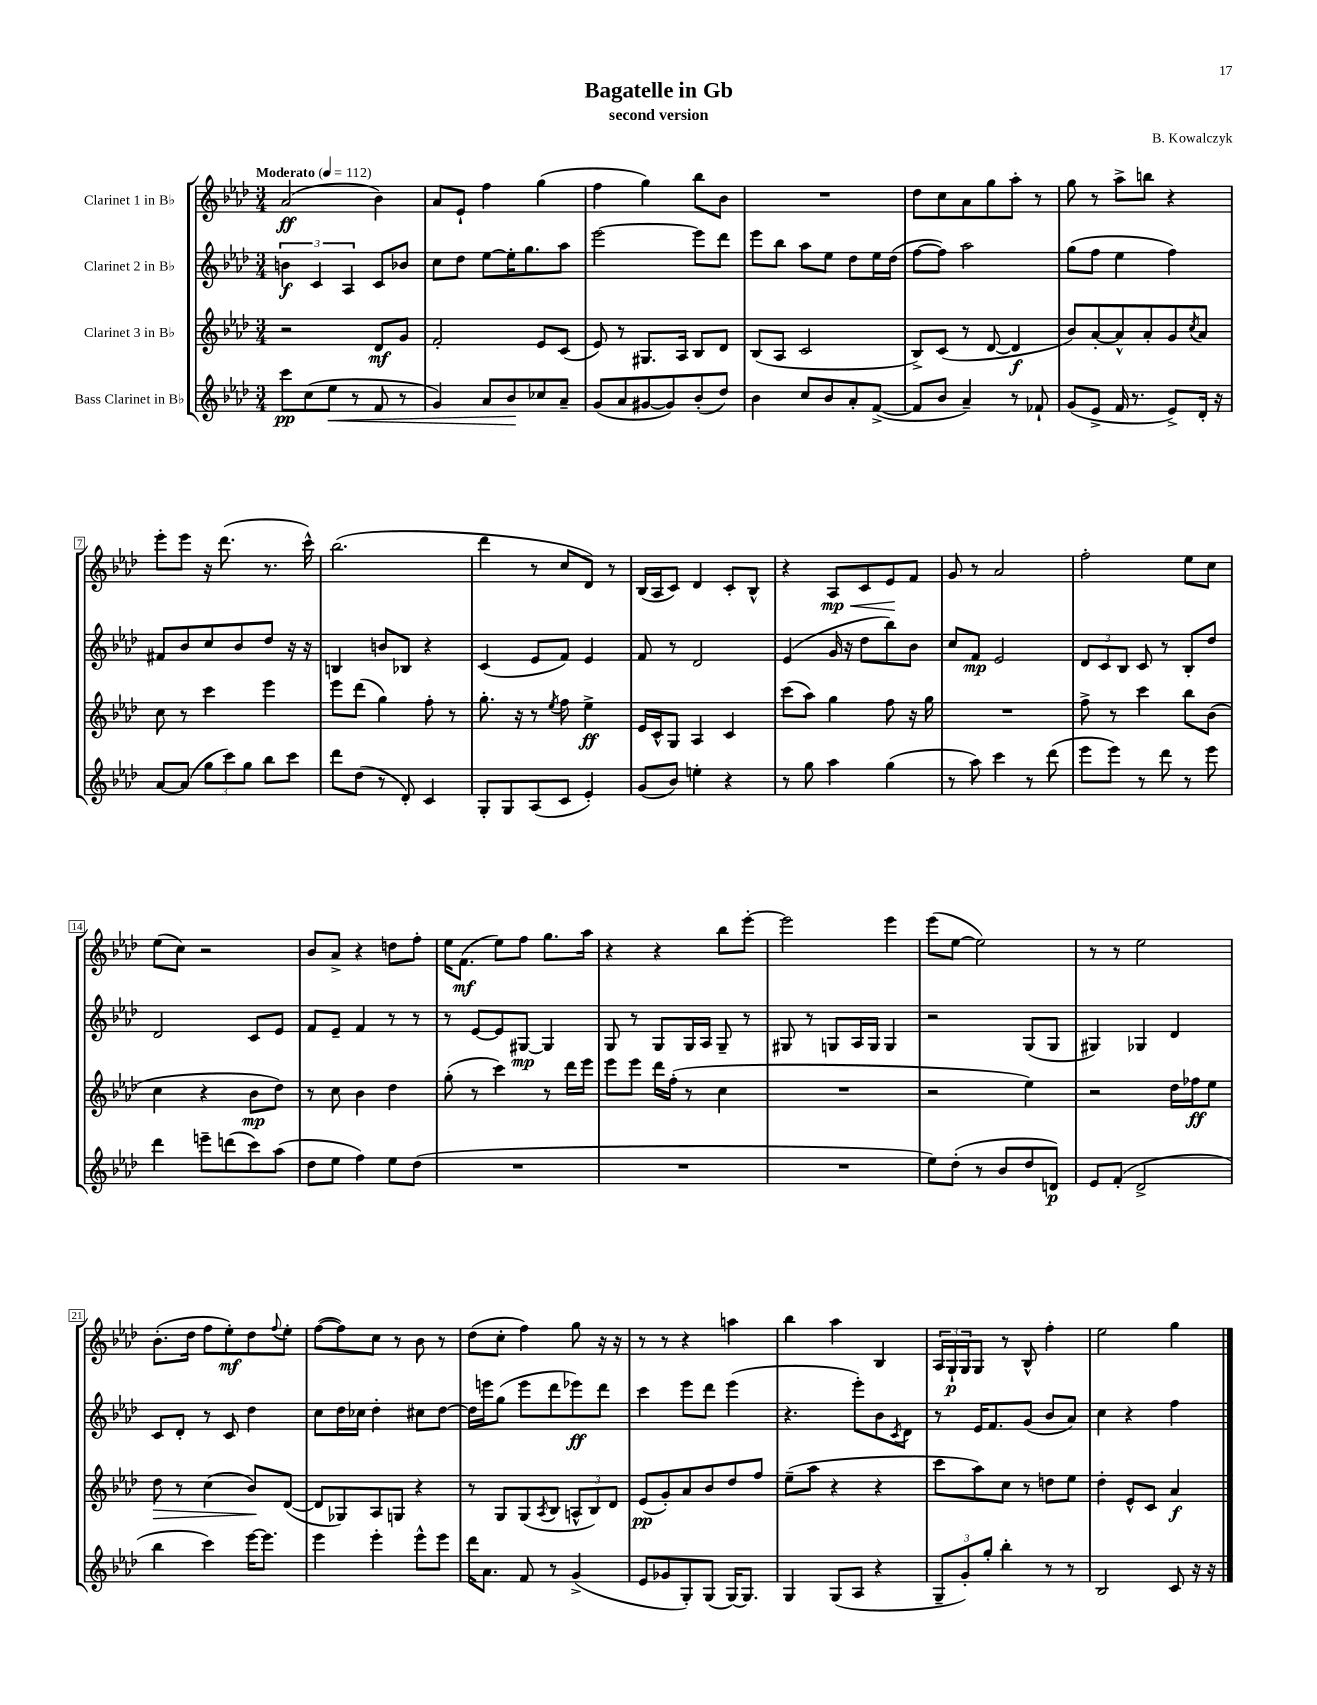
\header { title = "Bagatelle in Gb" composer = "B. Kowalczyk" subtitle = "second version" }
<<
\new StaffGroup <<
\new Staff = "s0" \with { instrumentName = "Clarinet 1 in Bb" } {
    \clef treble \key aes \major \numericTimeSignature \time 3/4 \tempo "Moderato" 4 = 112
    aes'2\ff( bes'4) |
    aes'8 ees'8-! f''4 g''4( |
    f''4 g''4) bes''8 bes'8 |
    R2. |
    des''8 c''8 aes'8 g''8 aes''8-. r8 |
    g''8 r8 aes''8-> b''8 r4 |
    ees'''8-. ees'''8 r16 des'''8.( r8. c'''16-^) |
    bes''2.( |
    des'''4 r8 c''8 des'8) r8 |
    bes16( aes16 c'8) des'4 c'8-. bes8-^ |
    r4 aes8\mp\< c'8 ees'8\! f'8 |
    g'8 r8 aes'2 |
    f''2-. ees''8 c''8 |
    ees''8( c''8) r2 |
    bes'8 aes'8-> r4 d''8 f''8-. |
    ees''16 f'8.\mf( ees''8) f''8 g''8. aes''16 |
    r4 r4 bes''8 ees'''8~-. |
    ees'''2 ees'''4 |
    ees'''8( ees''8~ ees''2) |
    r8 r8 ees''2 |
    bes'8.-.( des''16 f''8 ees''8-.\mf) des''8 \appoggiatura { f''8 } ees''8-. |
    f''8~( f''8) c''8 r8 bes'8 r8 |
    des''8( c''8-. f''4) g''8 r16 r16 |
    r8 r8 r4 a''4 |
    bes''4 aes''4 bes4 |
    \tuplet 3/2 { aes16 g16-!\p g16 } g8 r8 bes8-^ f''4-. |
    ees''2 g''4 \bar "|." |
}
\new Staff = "s1" \with { instrumentName = "Clarinet 2 in Bb" } {
    \clef treble \key aes \major \numericTimeSignature \time 3/4
    \tuplet 3/2 { b'4\f c'4 aes4 } c'8 bes'8 |
    c''8 des''8 ees''8~ ees''16-. g''8. aes''8 |
    ees'''2~ ees'''8 des'''8 |
    ees'''8 bes''8 aes''8 ees''8 des''8 ees''16 des''16( |
    f''8~ f''8) aes''2 |
    g''8( f''8 ees''4 f''4) |
    fis'8 bes'8 c''8 bes'8 des''8 r16 r16 |
    b4 b'8 bes8 r4 |
    c'4( ees'8 f'8) ees'4 |
    f'8 r8 des'2 |
    ees'4( g'16 r16 des''8 bes''8) bes'8 |
    c''8 f'8\mp ees'2 |
    \tuplet 3/2 { des'8 c'8 bes8 } c'8 r8 bes8-. des''8 |
    des'2 c'8 ees'8 |
    f'8 ees'8-- f'4 r8 r8 |
    r8 ees'8~ ees'8 gis8~\mp gis4 |
    g8 r8 g8 g16 aes16 g8-- r8 |
    gis8 r8 g8 aes16 g16 g4 |
    r2 g8( g8 |
    gis4) ges4 des'4 |
    c'8 des'8-. r8 c'8 des''4 |
    c''8 des''16 ces''16 des''4-. cis''8 des''8~ |
    des''16 e'''16 g''8( e'''8 des'''8 ees'''8\ff) des'''8 |
    c'''4 ees'''8 des'''8 ees'''4( |
    r4. ees'''8-.) bes'8 \acciaccatura { c'8 } des'8 |
    r8 ees'16 f'8. g'8( bes'8 aes'8) |
    c''4 r4 f''4 \bar "|." |
}
\new Staff = "s2" \with { instrumentName = "Clarinet 3 in Bb" } {
    \clef treble \key aes \major \numericTimeSignature \time 3/4
    r2 des'8\mf g'8 |
    f'2-. ees'8 c'8( |
    ees'8) r8 gis8. aes16 bes8 des'8 |
    bes8( aes8 c'2 |
    bes8->) c'8( r8 des'8~ des'4\f |
    bes'8) aes'8~-. aes'8-^ aes'8-. g'8 \acciaccatura { c''8 } aes'8 |
    c''8 r8 c'''4 ees'''4 |
    ees'''8 des'''8( g''4) f''8-. r8 |
    g''8.-. r16 r8 \acciaccatura { ees''8 } f''8 ees''4->\ff |
    ees'16 c'16-^ g8 aes4 c'4 |
    c'''8( aes''8) g''4 f''8 r16 g''16 |
    R2. |
    f''8-> r8 c'''4 bes''8 bes'8( |
    c''4 r4 bes'8\mp des''8) |
    r8 c''8 bes'4 des''4 |
    g''8-.( r8 c'''4) r8 des'''16 ees'''16 |
    ees'''8 ees'''8 des'''16 f''16-.( r8 c''4 |
    R2. |
    r2 ees''4) |
    r2 des''16 fes''16\ff ees''8 |
    des''8\> r8 c''4( bes'8\!) des'8~( |
    des'8 ges8) aes8 g8 r4 |
    r8 g8 g8( \acciaccatura { aes8 } bes8 \tuplet 3/2 { a8-^ bes8) des'8 } |
    ees'8\pp( g'8-.) aes'8 bes'8 des''8 f''8 |
    ees''8--( aes''8 r4 r4 |
    c'''8 aes''8) c''8 r8 d''8 ees''8 |
    des''4-. ees'8-^ c'8 aes'4\f \bar "|." |
}
\new Staff = "s3" \with { instrumentName = "Bass Clarinet in Bb" } {
    \clef treble \key aes \major \numericTimeSignature \time 3/4
    c'''8\pp c''8( ees''8\< r8 f'8 r8 |
    g'4) aes'8 bes'8\! ces''8 aes'8-- |
    g'8( aes'8 gis'8~ gis'8) bes'8-.( des''8) |
    bes'4 c''8 bes'8 aes'8-. f'8~->( |
    f'8 bes'8 aes'4--) r8 fes'8-! |
    g'8( ees'8-> f'16 r8. ees'8->) des'16-. r16 |
    aes'8~ aes'8( \tuplet 3/2 { g''8 c'''8) g''8 } bes''8 c'''8 |
    des'''8 des''8( r8 des'8-.) c'4 |
    g8-. g8 aes8( c'8 ees'4-.) |
    g'8( bes'8) e''4-. r4 |
    r8 g''8 aes''4 g''4( |
    r8 aes''8) c'''4 r8 des'''8( |
    ees'''8 ees'''8) r8 des'''8 r8 ees'''8 |
    des'''4 e'''8-- d'''8( c'''8) aes''8( |
    des''8 ees''8 f''4) ees''8 des''8( |
    R2. |
    R2. |
    R2. |
    ees''8) des''8-.( r8 bes'8 des''8 d'8\p) |
    ees'8 f'8-.( des'2-> |
    bes''4 c'''4) ees'''16~ ees'''8. |
    ees'''4 ees'''4-. ees'''8-^ ees'''8 |
    des'''16 aes'8. f'8 r8 g'4->( |
    ees'8 ges'8 g8-.) g8( g16~) g8. |
    g4 g8( aes8 r4 |
    \tuplet 3/2 { g8-- g'8-.) g''8-. } bes''4-. r8 r8 |
    bes2 c'8 r16 r16 \bar "|." |
}
>>
>>
\layout { \context { \Score \override BarNumber.stencil = #(make-stencil-boxer 0.1 0.3 ly:text-interface::print) } }
